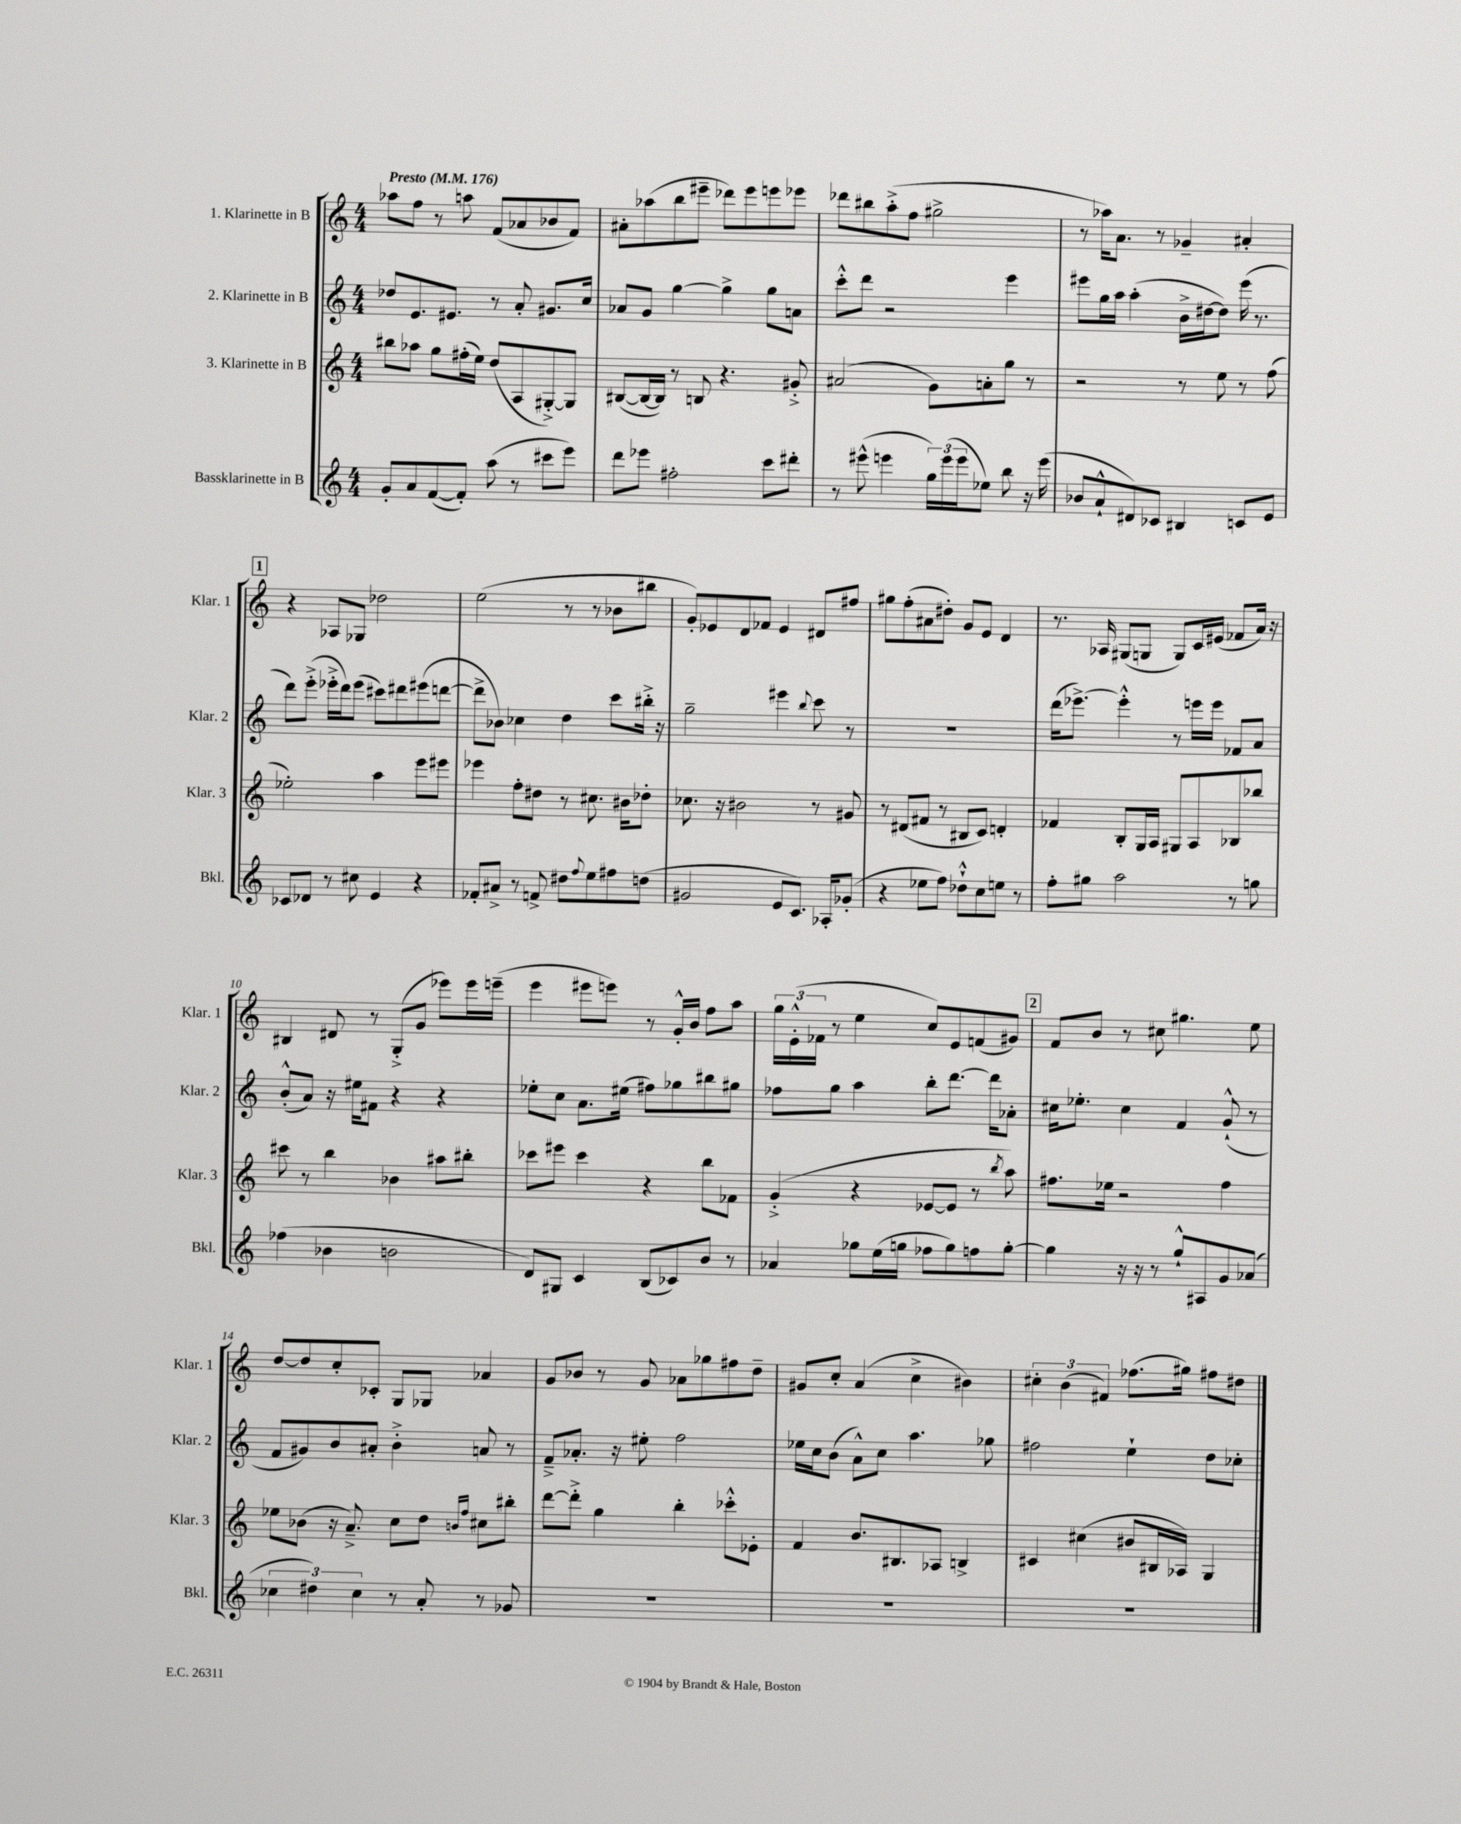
<<
\new StaffGroup <<
\new Staff = "s0" \with { instrumentName = "1. Klarinette in B" shortInstrumentName = "Klar. 1" } {
    \clef treble \key c \major \numericTimeSignature \time 4/4 \tempo "Presto" 4 = 176
    aes''8 f''8 r8 a''8 f'8( aes'8 bes'8 f'8) |
    ais'8-. aes''8( b''8 eis'''8-- des'''8) eis'''8 e'''8 ees'''8 |
    des'''8 bis''8 a''8-.->( f''8 gis''2-> |
    r8 aes''16) a'8. r8 ges'4-- ais'4-. |
    \mark \markup { \box "1" } r4 aes8 ges8 des''2 |
    e''2( r8 r8 bes'8 bis''8 |
    g'8-.) ees'8 d'8 fes'8 ees'4 dis'8 fis''8 |
    gis''8 f''8-.( ais'8 dis''8-.) g'8 e'8 d'4 |
    r8. aes16 gis8( g8 g8) c'16 eis'16( fes'8 a'16) r16 |
    bis4 dis'8 r8 g8-.->( g'8 ees'''8) ees'''16 e'''16--( |
    e'''4 eis'''8 e'''8) r8 g'16-.-^ b'16 f''8 a''8 |
    \tuplet 3/2 { g''16 e'16-.-^( fes'16 } r8 e''4 c''8) e'8 f'8( gis'8) |
    \mark \markup { \box "2" } f'8 b'8 r8 cis''8 gis''4. e''8 |
    d''8~ d''8 c''8-. ces'8-. g8 ges8 aes'4 |
    g'8 bes'8 r8 g'8 aes'8 ges''8 fis''8 d''8-- |
    gis'8 c''8-. a'4( c''4-> bis'4) |
    \tuplet 3/2 { cis''4-. b'4( fis'4) } fes''8.( gis''16) fis''8 dis''8 \bar "|." |
}
\new Staff = "s1" \with { instrumentName = "2. Klarinette in B" shortInstrumentName = "Klar. 2" } {
    \clef treble \key c \major \numericTimeSignature \time 4/4
    des''8 e'8. eis'8. r8 a'8-. gis'8. c''16 |
    aes'8 g'8 g''4~ g''4-> g''8 a'8 |
    c'''8-.-^ d'''8 r2 e'''4 |
    eis'''8 g''16 a''16 a''4-.( b'16-> dis''16~ dis''8) eis'''16( r8. |
    \mark \markup { \box "1" } d'''8) e'''8-.->( ees'''16-.-> d'''16) ees'''8( cis'''8) dis'''8 eis'''8( d'''8~ |
    d'''8-> bes'8) ces''4 d''4 c'''8 bis''16-.-> r16 |
    g''2-- eis'''4 \appoggiatura { b''8 } c'''8 r8 |
    r1 |
    d'''16( ees'''8.~->) ees'''4-.-^ r8 e'''16 e'''16 fes'8 a'8 |
    b'8-.-^( a'8) r16 eis''16 fis'8 r4 r4 |
    ees''8-. c''8 a'8. eis''16( fis''8) ges''8 bis''8 gis''8 |
    fes''8 g''8 a''4 b''8-. d'''8.~ d'''16 aes'8-. |
    \mark \markup { \box "2" } cis''16 ees''8.-. cis''4 f'4 g'8-!-^( r8 |
    f'8 gis'8) b'8 ais'8-. b'4-.-> a'8 r8 |
    f'8---> aes'8.-. r16 eis''8-. f''2 |
    ees''16 c''16 b'8( a'8-^) c''8 a''4. ges''8 |
    fis''2 e''4-! d''8 ces''8-. \bar "|." |
}
\new Staff = "s2" \with { instrumentName = "3. Klarinette in B" shortInstrumentName = "Klar. 3" } {
    \clef treble \key c \major \numericTimeSignature \time 4/4
    bis''8 aes''8 g''8 fis''16-.( e''16) d''8( a8 gis8~-.->) gis8 |
    bis8~( bis16~ bis16) r8 b8 r4. gis'8-.-> |
    ais'2( g'8) a'8-. g''8 r8 |
    r2 r8 e''8 r8 f''8( |
    \mark \markup { \box "1" } ees''2-.) a''4 e'''8 eis'''8 |
    ees'''4 f''8-. dis''8 r8 cis''8. bis'16 des''8-. |
    ces''8. r16 bis'2 r8 gis'8 |
    r8 dis'8( fis'8 r8 bis8 c'8) d'4-. |
    fes'4 b8-. g16 a16 gis8 a8 bes8 bes''8 |
    cis'''8 r8 b''4 bes'4 ais''8 bis''8-. |
    ces'''8 eis'''8 ces'''4 r4 b''8 fes'8 |
    g'4-.->( r4 ees'8~ ees'8 r8 \acciaccatura { b''8 } a''8) |
    \mark \markup { \box "2" } fis''8. ees''16 r2 fis''4 |
    ees''8 bes'8( r16 a'8.--->) c''8 d''8 \grace { b'16 f''16 } cis''8 bis''8-. |
    d'''8~ d'''8-.-> g''4 b''4-. ces'''8-.-^ ees'8-. |
    f'4 b'8. bis8. aes8 b4-> |
    cis'4 cis''4( bis'8 bis16 aes16) g4 \bar "|." |
}
\new Staff = "s3" \with { instrumentName = "Bassklarinette in B" shortInstrumentName = "Bkl." } {
    \clef treble \key c \major \numericTimeSignature \time 4/4
    g'8-. a'8 f'8~( f'8-.) a''8( r8 cis'''8 e'''8) |
    d'''8 ees'''8 fis''2-. c'''8 dis'''8-. |
    r8 eis'''8-^( e'''4 \tuplet 3/2 { g''16) e'''16( e'''16 } ees''8) b''8 r16 e'''16( |
    bes'8 a'8-!-^ dis'8) ces'8 bis4 c'8 e'8 |
    \mark \markup { \box "1" } ces'8 des'8 r8 cis''8 e'4 r4 |
    fes'8-. ais'8-> r8 f'8-> dis''8 \appoggiatura { f''8 } e''8 fis''8 d''8( |
    gis'2 e'8 c'8.) aes16-. ges'8-.( |
    r4 ees''8 f''8) des''8-!-^ c''8 e''8 r8 |
    f''8-. gis''8 a''2 r8 g''8 |
    fes''4( bes'4 b'2 |
    d'8) gis8 c'4 b8( ces'8) b'8 r8 |
    aes'4 ges''8 e''16( g''16 fes''8 g''8) f''8 g''8~-. |
    \mark \markup { \box "2" } g''4 r16 r16 r8 g''8-!-^ ais8 g'8 aes'8( |
    \tuplet 3/2 { ces''4 dis''4) ces''4 } r8 a'8-. r8 ges'8 |
    R1 |
    R1 |
    R1 \bar "|." |
}
>>
>>
